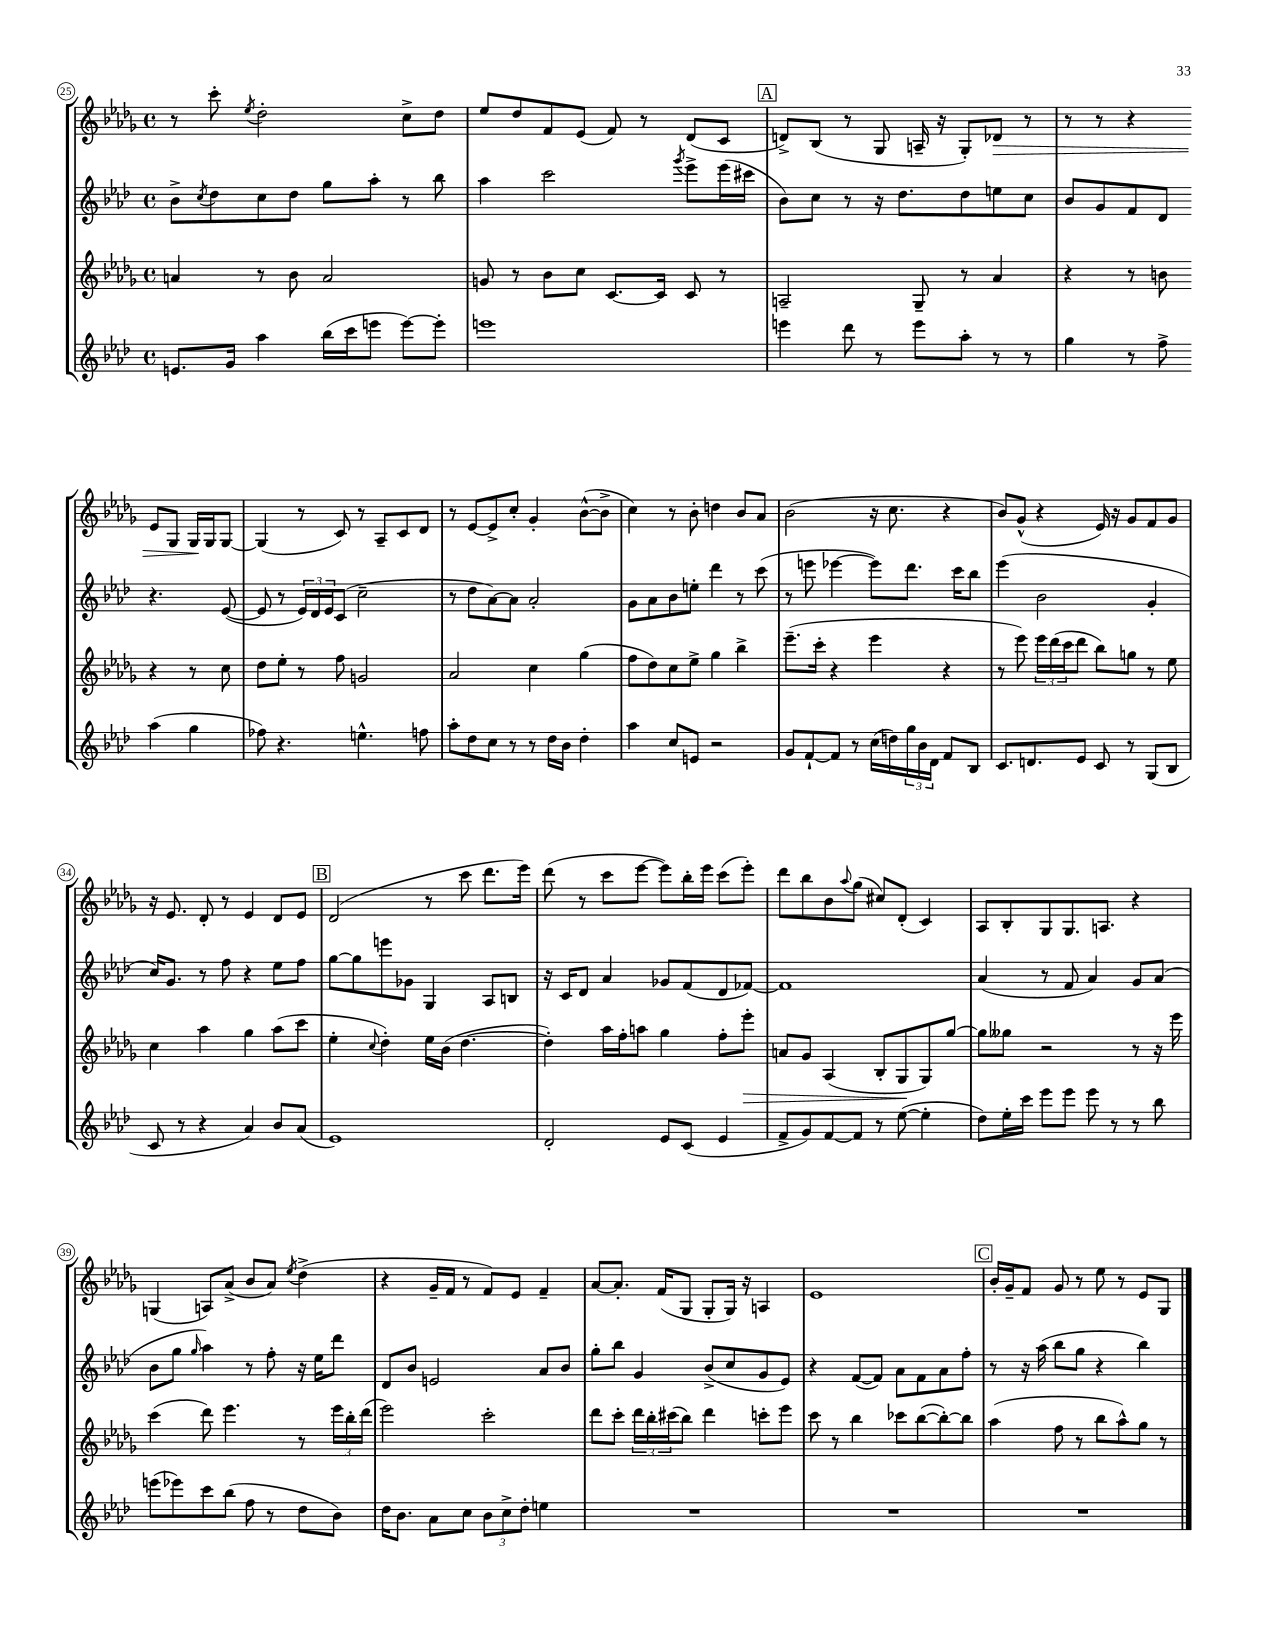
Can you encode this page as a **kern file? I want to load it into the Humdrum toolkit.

**kern	**kern	**dynam	**kern	**kern	**dynam
*part4	*part3	*part3	*part2	*part1	*part1
*staff4	*staff3	*staff3	*staff2	*staff1	*staff1
*clefG2	*clefG2	*	*clefG2	*clefG2	*
*k[b-e-a-d-]	*k[b-e-a-d-g-]	*	*k[b-e-a-d-]	*k[b-e-a-d-g-]	*
*M4/4	*M4/4	*	*M4/4	*M4/4	*
*met(c)	*met(c)	*	*met(c)	*met(c)	*
=25	=25	=25	=25	=25	=25
8.en/L	4an/	.	8b-^\L	8r	.
.	.	.	8qcc/	.	.
.	.	.	8dd-\	8ccc'\	.
16g/Jk	.	.	.	.	.
.	.	.	.	8qee-/	.
4aa-\	8r	.	8cc\	2dd-'\	.
.	8b-\	.	8dd-\J	.	.
(16bb-\LL	2a/	.	8gg\L	.	.
16ccc\J	.	.	.	.	.
8eeen\J	.	.	8aa-'\J	.	.
[8eee\L)	.	.	8r	8cc^\L	.
8eee'\J]	.	.	8bb-\	8dd-\J	.
=26	=26	=26	=26	=26	=26
1eeen	8gn/	.	4aa-\	8ee-/L	.
.	8r	.	.	8dd-/	.
.	8b-\L	.	2ccc\	8f/	.
.	8cc\J	.	.	(8e-/J	.
.	[8.c/L	.	.	8f/)	.
.	.	.	.	8r	.
.	16c/Jk]	.	.	.	.
.	.	.	8qggg/	.	.
.	8c/	.	8eee-^\L	(8d-/L	.
.	8r	.	(16eee-\L	8c/J	.
.	.	.	16ccc#X\JJ	.	.
!!LO:REH:place=s1:t=A
=27	=27	=27	=27	=27	=27
4eeen\	2An~/	.	8b-\L)	8dn^/L)	.
.	.	.	8cc\J	(8B-/J	.
8ddd-\	.	.	8r	8r	.
8r	.	.	16r	8G-/	.
.	.	.	8.dd-\L	.	.
8eee\L	8G-~/	.	.	16An~/	.
.	.	.	.	16r	.
8aa-'\J	8r	.	8dd-\	8G-'/L)	.
!	!	!	!	!	!LO:HP:b
8r	4a-/	.	8een\	8d-X/J	>
8r	.	.	8cc\J	8r	.
=28	=28	=28	=28	=28	=28
4gg\	4r	.	8b-/L	8r	.
.	.	.	8g/	8r	.
8r	8r	.	8f/	4r	.
8ff^\	8bn\	.	8d-/J	.	.
(4aa-\	4r	.	4.r	8e-/L	.
.	.	.	.	8G-/J	.
4gg\	8r	.	.	16G-/LL	.
.	.	.	.	16G-/J	]
.	8cc\	.	([8e-/	[8G-/J	.
!!LO:LB:g=z
=29	=29	=29	=29	=29	=29
8ff-X\)	8dd-\L	.	8e-/]	(4G-/]	.
4.r	8ee-'\J	.	8r	.	.
.	8r	.	24e-/LL)	8r	.
.	.	.	24d-/	.	.
.	.	.	24e-/J	.	.
.	8ff\	.	(8c/J	8c/)	.
4.een^^\	2gn/	.	2cc~\	8r	.
.	.	.	.	8A-~/L	.
.	.	.	.	8c/	.
8ffn\	.	.	.	8d-/J	.
=30	=30	=30	=30	=30	=30
8aa-'\L	2a-/	.	8r	8r	.
8dd-\	.	.	8dd-\L	[8e-/L	.
8cc\J	.	.	[8a-\)	8e-^/]	.
8r	.	.	8a-\J]	8cc'/J	.
8r	4cc\	.	2a-'/	4g-'/	.
16dd-\LL	.	.	.	.	.
16b-\JJ	.	.	.	.	.
4dd-'\	(4gg-\	.	.	([8b-^^\L	.
.	.	.	.	8b-^\J]	.
=31	=31	=31	=31	=31	=31
4aa-\	8ff\L	.	8g\L	4cc\)	.
.	8dd-\)	.	8a-\	.	.
8cc/L	8cc\	.	8b-\	8r	.
8en/J	8ee-^\J	.	8een'\J	8b-'\	.
2r	4gg-\	.	4ddd-\	4ddn\	.
.	4bb-^\	.	8r	8b-/L	.
.	.	.	(8ccc\	8a-/J	.
=32	=32	=32	=32	=32	=32
8g/L	(8.eee-~\L	.	8r	(2b-\	.
[8f`/	.	.	8eeen\	.	.
.	16ccc'\Jk	.	.	.	.
8f/J]	4r	.	[4eee-X\	.	.
8r	.	.	.	.	.
(16cc\LL	4eee-\	.	8eee-\L])	16r	.
16ddn\)	.	.	.	8.cc\	.
24gg\	.	.	8.ddd-\J	.	.
24b-\	.	.	.	.	.
24d-\JJ	.	.	.	.	.
8f/L	4r	.	.	4r	.
.	.	.	16ccc\KL	.	.
8B-/J	.	.	8bb-\J	.	.
=33	=33	=33	=33	=33	=33
8.c/L	8r	.	(4eee-\	8b-/L)	.
.	8eee-\)	.	.	(8g-^^/J	.
8.dn/	.	.	.	.	.
.	24eee-\LL	.	2b-\	4r	.
.	(24ddd-\	.	.	.	.
.	24ccc\J	.	.	.	.
8e-/J	8ddd-\J	.	.	.	.
8c/	8bb-\L)	.	.	16e-/)	.
.	.	.	.	16r	.
8r	8ggn\J	.	.	8g-/L	.
(8G/L	8r	.	4g'/	8f/	.
8B-/J	8ee-\	.	.	8g-/J	.
!!LO:LB:g=z
=34	=34	=34	=34	=34	=34
8c/	4cc\	.	16cc/KL)	16r	.
.	.	.	8.g/J	8.e-/	.
8r	.	.	.	.	.
4r	4aa-\	.	8r	8d-'/	.
.	.	.	8ff\	8r	.
4a-/)	4gg-\	.	4r	4e-/	.
8b-/L	(8aa-\L	.	8ee-\L	8d-/L	.
(8a-/J	8ccc\J	.	8ff\J	8e-/J	.
!!LO:REH:place=s1:t=B
=35	=35	=35	=35	=35	=35
1e-)	4ee-'\	.	[8gg\L	(2d-/	.
.	.	.	8gg\]	.	.
.	8qqcc/	.	.	.	.
.	4dd-'\)	.	8eeen\	.	.
.	.	.	8g-X\J	.	.
.	16ee-\LL	.	4G/	8r	.
.	(16b-\JJ	.	.	.	.
.	[4.dd-\	.	.	8ccc\	.
.	.	.	8A-/L	8.ddd-\L	.
.	.	.	8Bn/J	.	.
.	.	.	.	16eee-\Jk)	.
=36	=36	=36	=36	=36	=36
2d-'/	4dd-'\])	.	16r	(8ddd-\	.
.	.	.	16c/KL	.	.
.	.	.	8d-/J	8r	.
.	16aa-\LL	.	4a-/	8ccc\L	.
.	16ff'\J	.	.	.	.
.	8aan\J	.	.	[8eee-\J	.
8e-/L	4gg-\	.	8g-X/L	8eee-\L])	.
(8c/J	.	.	(8f/	16bb-'\L	.
.	.	.	.	16eee-\JJ	.
4e-/	8ff'\L	.	8d-/	(8ccc\L	.
!	!	!LO:HP:b	!	!	!
.	8eee-'\J	>	[8f-X/J)	8eee-'\J)	.
=37	=37	=37	=37	=37	=37
8f^/L	8an/L	.	1f-]	8ddd-\L	.
8g/)	8g-/J	.	.	8bb-\	.
[8f/	(4A-/	.	.	8b-\	.
.	.	.	.	8qqaa-/	.
8f/J]	.	.	.	(8gg-\J	.
8r	8B-'/L	.	.	8cc#X/L)	.
([8ee-\	8G-/	.	.	(8d-'/J	.
4ee-'\]	8G-/)	]	.	4c/)	.
.	[8gg-/J	.	.	.	.
=38	=38	=38	=38	=38	=38
8dd-\L)	8gg-\L]	.	(4a-/	8A-/L	.
16ee-'\L	8gg--X\J	.	.	8B-'/	.
16ccc\JJ	.	.	.	.	.
8eee-\L	2r	.	8r	8G-/	.
8eee-\J	.	.	8f/	8.G-/	.
8eee-\	.	.	4a-/)	.	.
.	.	.	.	8.An/J	.
8r	.	.	.	.	.
8r	8r	.	8g/L	4r	.
8bb-\	16r	.	(8a-/J	.	.
.	16eee-\	.	.	.	.
!!LO:LB:g=z
=39	=39	=39	=39	=39	=39
(8eeen\L	(4ccc\	.	8b-\L	(4Gn/	.
8eee-X\)	.	.	8gg\J	.	.
.	.	.	16qqgg/	.	.
8ccc\	8ddd-\)	.	4aa-\)	8An/L)	.
(8bb-\J	4.eee-\	.	.	(8a-^/J	.
8ff\	.	.	8r	8b-/L	.
8r	.	.	8ff'\	8a-/J)	.
.	.	.	.	8qee-/	.
8dd-\L	8r	.	16r	(4dd-^\	.
.	.	.	16ee-\KL	.	.
8b-\J)	24eee-\LL	.	8ddd-\J	.	.
.	24bb-'\	.	.	.	.
.	(24ddd-\JJ	.	.	.	.
=40	=40	=40	=40	=40	=40
16dd-\KL	2eee-\)	.	8d-/L	4r	.
8.b-\J	.	.	.	.	.
.	.	.	8b-/J	.	.
8a-\L	.	.	2en/	16g-~/LL	.
.	.	.	.	16f/JJ	.
8cc\J	.	.	.	8r	.
12b-\L	2ccc'\	.	.	8f/L)	.
12cc^\	.	.	.	.	.
.	.	.	.	8e-/J	.
12dd-'\J	.	.	.	.	.
4een\	.	.	8a-/L	4f~/	.
.	.	.	8b-/J	.	.
=41	=41	=41	=41	=41	=41
1r	8ddd-\L	.	8gg'\L	[8a-/L	.
.	8ccc'\J	.	8bb-\J	8.a-'/J]	.
.	24ddd-\LL	.	4g/	.	.
.	24bb-'\	.	.	.	.
.	.	.	.	(16f/KL	.
.	(24ccc#X\J	.	.	.	.
.	8bb-\J)	.	.	8G-/J	.
.	4ddd-\	.	(8b-^/L	8G-'/L	.
.	.	.	8cc/	16G-/Jk)	.
.	.	.	.	16r	.
.	8cccn'\L	.	8g/	4An/	.
.	8eee-\J	.	8e-/J)	.	.
=42	=42	=42	=42	=42	=42
1r	8ccc\	.	4r	1e-	.
.	8r	.	.	.	.
.	4bb-\	.	([8f/L	.	.
.	.	.	8f/J])	.	.
.	8ccc-X\L	.	8a-\L	.	.
.	([8bb-\	.	8f\	.	.
.	8bb-'\_)	.	8a-\	.	.
.	8bb-\J]	.	8ff'\J	.	.
!!LO:REH:place=s1:t=C
=43	=43	=43	=43	=43	=43
1r	(4aa-\	.	8r	16b-'/LL	.
.	.	.	.	16g-~/J	.
.	.	.	16r	8f/J	.
.	.	.	(16aa-\	.	.
.	8ff\	.	8bb-\L	8g-/	.
.	8r	.	8gg\J	8r	.
.	8bb-\L	.	4r	8ee-\	.
.	8aa-^^\)	.	.	8r	.
.	8gg-\J	.	4bb-\)	8e-/L	.
.	8r	.	.	8G-/J	.
==	==	==	==	==	==
*-	*-	*-	*-	*-	*-
